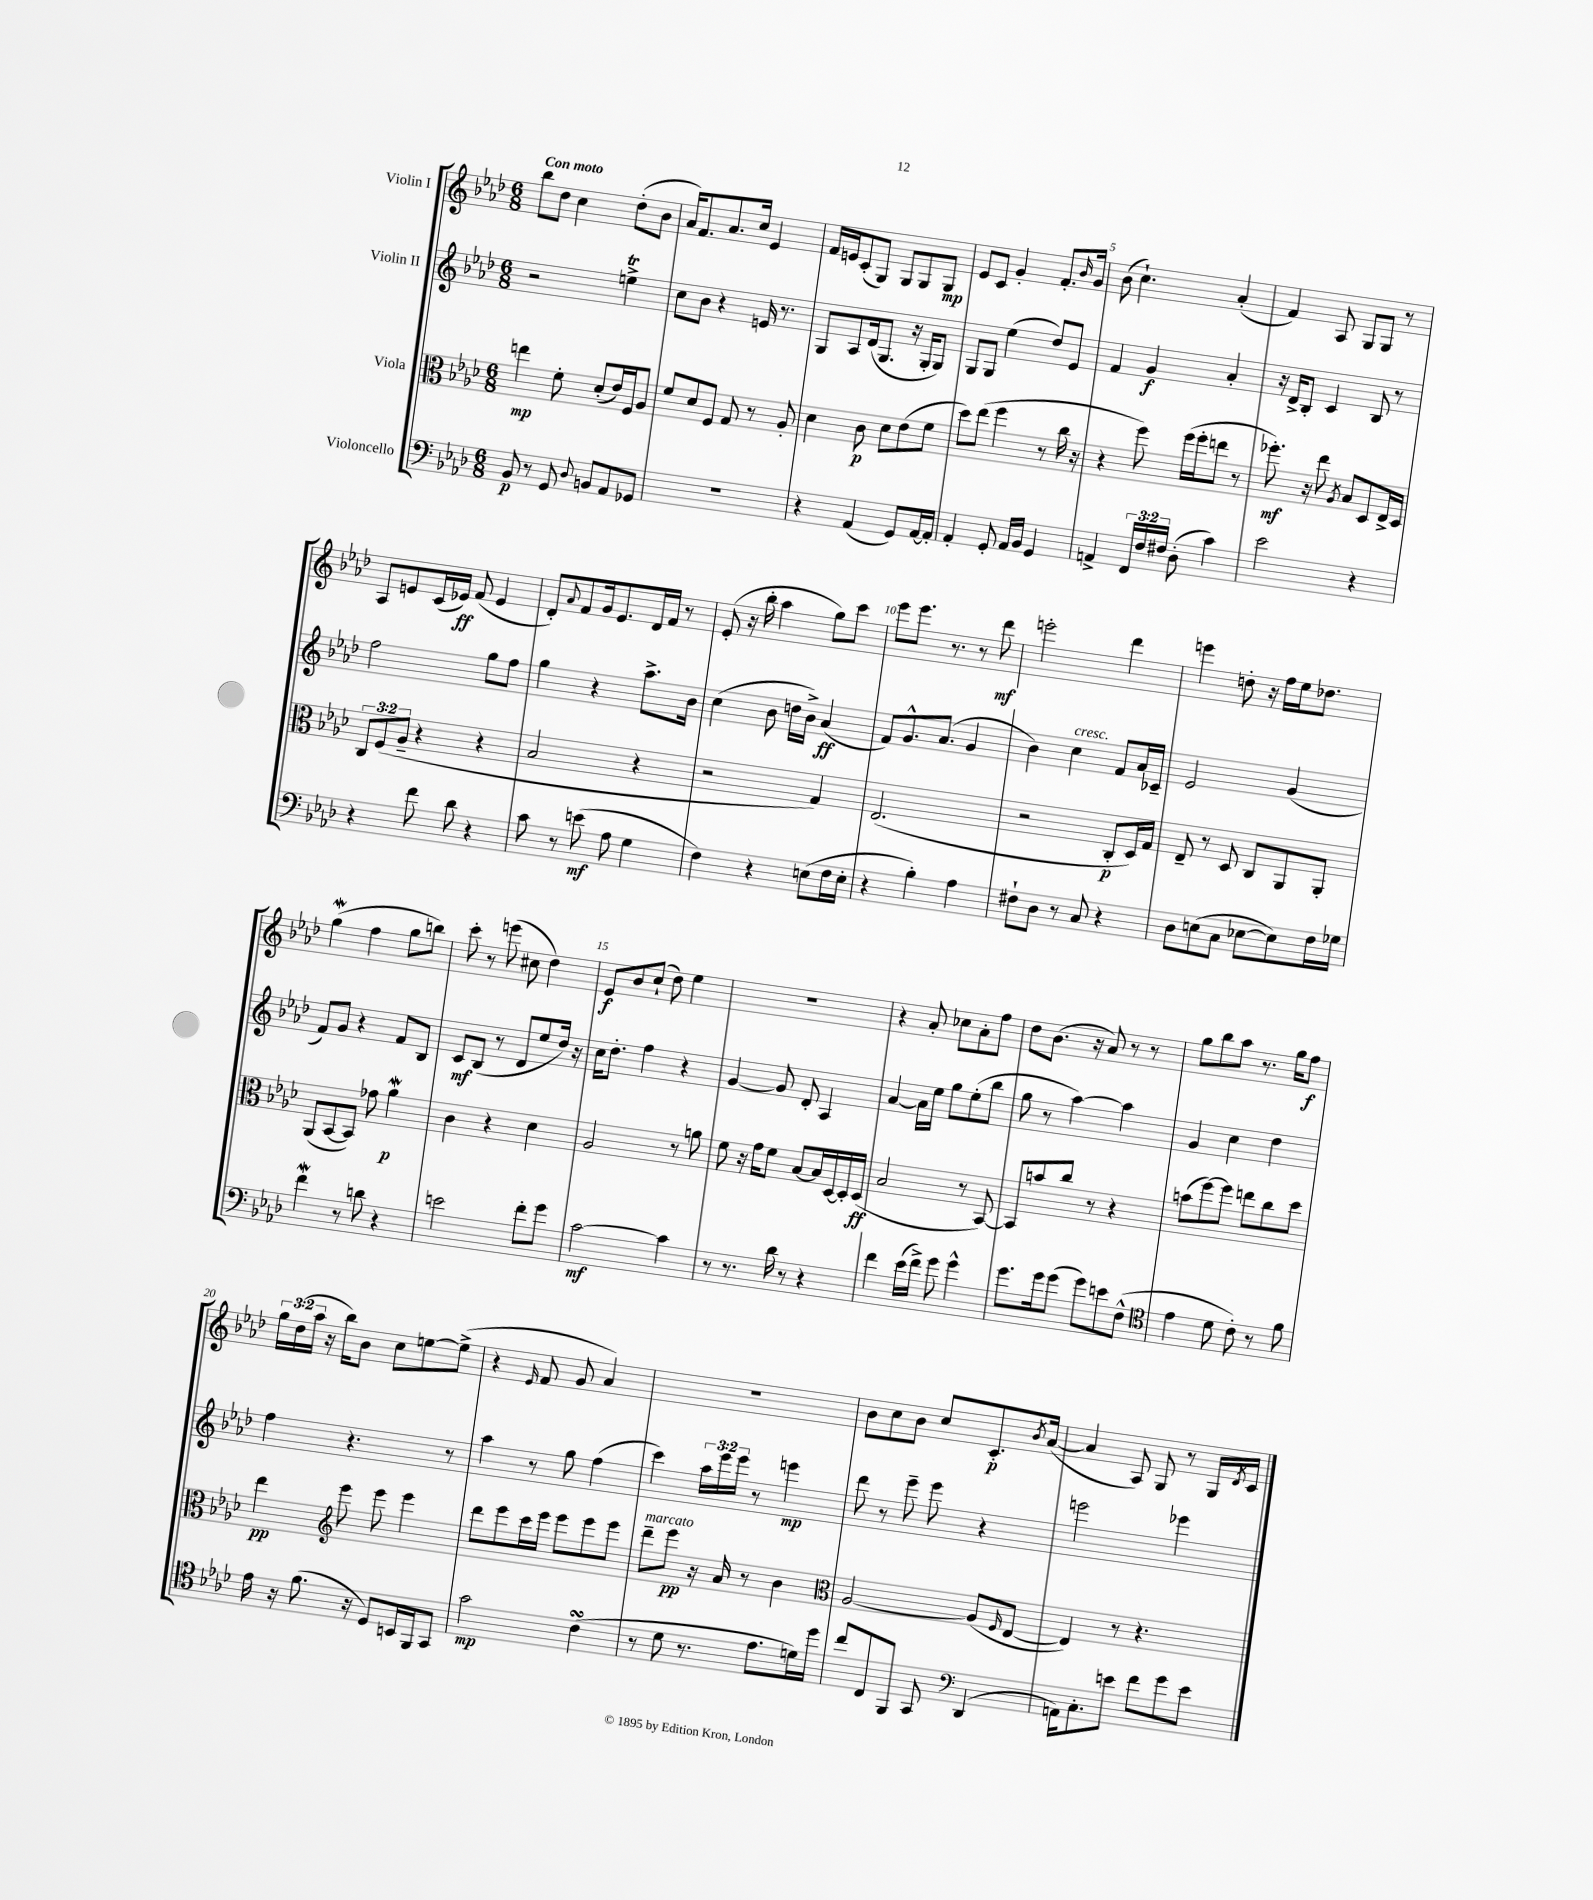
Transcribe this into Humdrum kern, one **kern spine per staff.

**kern	**kern	**kern	**kern
*staff4	*staff3	*staff2	*staff1
*clefF4	*clefC3	*clefG2	*clefG2
*k[b-e-a-d-]	*k[b-e-a-d-]	*k[b-e-a-d-]	*k[b-e-a-d-]
*M6/8	*M6/8	*M6/8	*M6/8
8BB-	4ee	2r	8bb-
8r	.	.	8dd-
8GG	8f'	.	4cc
8qqD-	.	.	.
8BB	(8d-'	.	.
8AA-	16e-)	4ee^	(8dd-'
.	16F	.	.
8GG-	8A-	.	8b-
=	=	=	=
2.r	8f	8cc	16a-)
.	.	.	8.f
.	8d-	8b-	.
.	8F	4r	8.a-
.	8G	.	.
.	.	.	16cc
.	8r	16e	4e-
.	.	8.r	.
.	8A-'	.	.
=	=	=	=
4r	4d-	8G	16f
.	.	.	16e
.	.	8A-	(8c'
(4AA-	8c	(16d-	8G)
.	.	8.G	.
.	8d-	.	8G
8GG)	(8e-	16r	8G
.	.	16G'	.
[16AA-	8f	8G)	8G
16AA-']	.	.	.
=	=	=	=
4AA-'	8dd-)	8G	8e-
.	(8ee-	8G	8c
8GG'	4ff	(4ee-	4g'
16AA-	.	.	.
16BB-	.	.	.
4GG	8r	8dd-)	8.f'
.	16cc	8e-	.
.	.	.	16qqb-
.	16r	.	16g
=	=	=	=
4AA^	4r	4f	(8b-
.	.	.	4.cc`)
24FF	8ff)	4g	.
24F	.	.	.
24F#	.	.	.
(8D-'	(16ff	.	.
.	16ff'	.	.
4c)	8ee	4a-'	(4a-'
.	8r	.	.
=	=	=	=
2e-	8.ff-')	16r	4f)
.	.	16d-^	.
.	.	8B-'	.
.	16r	.	.
.	8ee-	4c	8A-
.	8qA-	.	.
.	8B-	.	8G
4r	8D-	8B-	8G
.	16E-^	8r	8r
.	16D-	.	.
=	=	=	=
4r	12C	2ff	8A-
.	(12F	.	.
.	.	.	8e
.	12A-~	.	.
8f	4r	.	(16c
.	.	.	16e-)
8d-	.	.	(8f
4r	4r	8gg	4e-
.	.	8ff	.
=	=	=	=
8c	2B-	4gg	8d-')
.	.	.	8qqa-
8r	.	.	8f
(8e	.	4r	16g
.	.	.	8.e-
8A-	.	.	.
4G	4r	8.aa-^	16d-
.	.	.	16f
.	.	.	8r
.	.	16b-	.
=	=	=	=
4F)	2r	(4cc	(8e-'
.	.	.	16r
.	.	.	16bb-'
4r	.	8b-	4aa-
.	.	16dd	.
.	.	16b-^)	.
(8E	4G)	(4a-	8gg)
16F	.	.	8ccc
16E'	.	.	.
=	=	=	=
4r	(2.E-	8f)	8eee-
.	.	8.g^^	8.eee-
4B-')	.	.	.
.	.	(8.a-	8.r
4A-	.	4g	8r
.	.	.	8ddd-
=	=	=	=
8F#`	2r	4b-)	2eee'
8D-	.	.	.
8r	.	4cc	.
8C	.	.	.
4r	8C'	8f	4ddd-
.	16D-)	16a-	.
.	16G	16c-~	.
=	=	=	=
8D-	8E-~	2e-	4eee
(8E	8r	.	.
8C	8D-	.	8dd'
[8E-	8C	.	16r
.	.	.	16ff
8E-])	8AA-	(4g	16ee-
.	.	.	8.dd-
16F	8AA-'	.	.
16G-	.	.	.
=	=	=	=
4f	(8AA-	8f)	(4gg
.	[8BB-	8g	.
8r	8BB-])	4r	4ff
8d	8g-	.	.
4r	4a-	8f	8gg
.	.	8B-	8bb)
=	=	=	=
2e	4c	8c	8ccc'
.	.	(8B-	8r
.	4r	8r	(8eee
.	.	8d-	8cc#
8f'	4d-	8ee-	4dd-)
8g	.	16dd-)	.
.	.	16r	.
=	=	=	=
[2c	2A-	16cc	8e-
.	.	8.dd-'	.
.	.	.	8b-
.	.	4ff	(8cc`
.	.	.	8dd-)
4c]	8r	4r	4ee-
.	8a	.	.
=	=	=	=
8r	8f	[4g	2.r
8.r	16r	.	.
.	16g	.	.
.	8f	8g]	.
16d-	.	.	.
8r	[8B-	8d-'	.
4r	16B-]	4A-	.
.	[16D-	.	.
.	16D-']	.	.
.	(16D-	.	.
=	=	=	=
4f	2B-	[4a-	4r
(16e-	.	16a-]	8a-'
16f^)	.	16ee-	.
8g	.	8gg	8cc-
4g^^	8r	(8ee-'	8a-'
.	[8BB-)	8bb-	8ff
=	=	=	=
8.g	8BB-]	8gg	8dd-
.	8b	8r	(8.b-
16g	.	.	.
(8g	8cc	[4aa-)	.
.	.	.	16r
8g)	8r	.	8a-)
8e	4r	4aa-]	8r
(8F^^	.	.	8r
=	=	=	=
*clefC4	*	*	*
4e-	(8b	4g	8gg
.	[8ff)	.	8bb-
8d-	8ff]	4cc	8aa-
8c')	8ee	.	8.r
8r	8cc	4dd-	.
.	.	.	16gg
8f	8dd-	.	8ff
=	=	=	=
16e-	4ee-	4ff	24gg
.	.	.	(24dd-
16r	.	.	.
.	.	.	24aa-
(8.f	.	.	16r
.	.	.	16bb-)
*	*clefG2	*	*
.	8eee-	4.r	8b-
16r	.	.	.
8D-)	8eee-	.	8cc
16BB	4eee-	.	[8ee
16FF	.	.	.
8GG	.	8r	(8ee^]
=	=	=	=
2g	8ddd-	4aa-	4r
.	8eee-	.	.
.	.	.	16qqe-
.	16ccc	8r	8f
.	16eee-	.	.
.	8eee-	8gg	8g
(4c	8eee-	(4ff	4a-)
.	8eee-	.	.
=	=	=	=
8r	8ddd-~	4ccc)	2.r
8d-	8eee-	.	.
8.r	16r	24aa-	.
.	.	24eee-	.
.	16a-	.	.
.	.	24eee-	.
.	8r	8r	.
8.e-	.	.	.
.	4b-	4eee	.
16d)	.	.	.
16dd-	.	.	.
=	=	=	=
*	*clefC3	*	*
8cc	[2A-	8ddd-	8b-
8C	.	8r	8cc
8FF	.	8eee-~	8b-
8GG	.	8eee-	8cc
*clefF4	*	*	*
(4DD-	(8A-]	4r	8.c'
.	16qqF	.	.
.	[8E-	.	.
.	.	.	8qb-
.	.	.	([16a-
=	=	=	=
16AA)	4E-])	2eee	4a-]
8.C'	.	.	.
8e	8r	.	8A-)
8f	4.r	.	8G
8g	.	4eee-	8r
8e	.	.	16G
.	.	.	8qd-
.	.	.	16c
==	==	==	==
*-	*-	*-	*-
